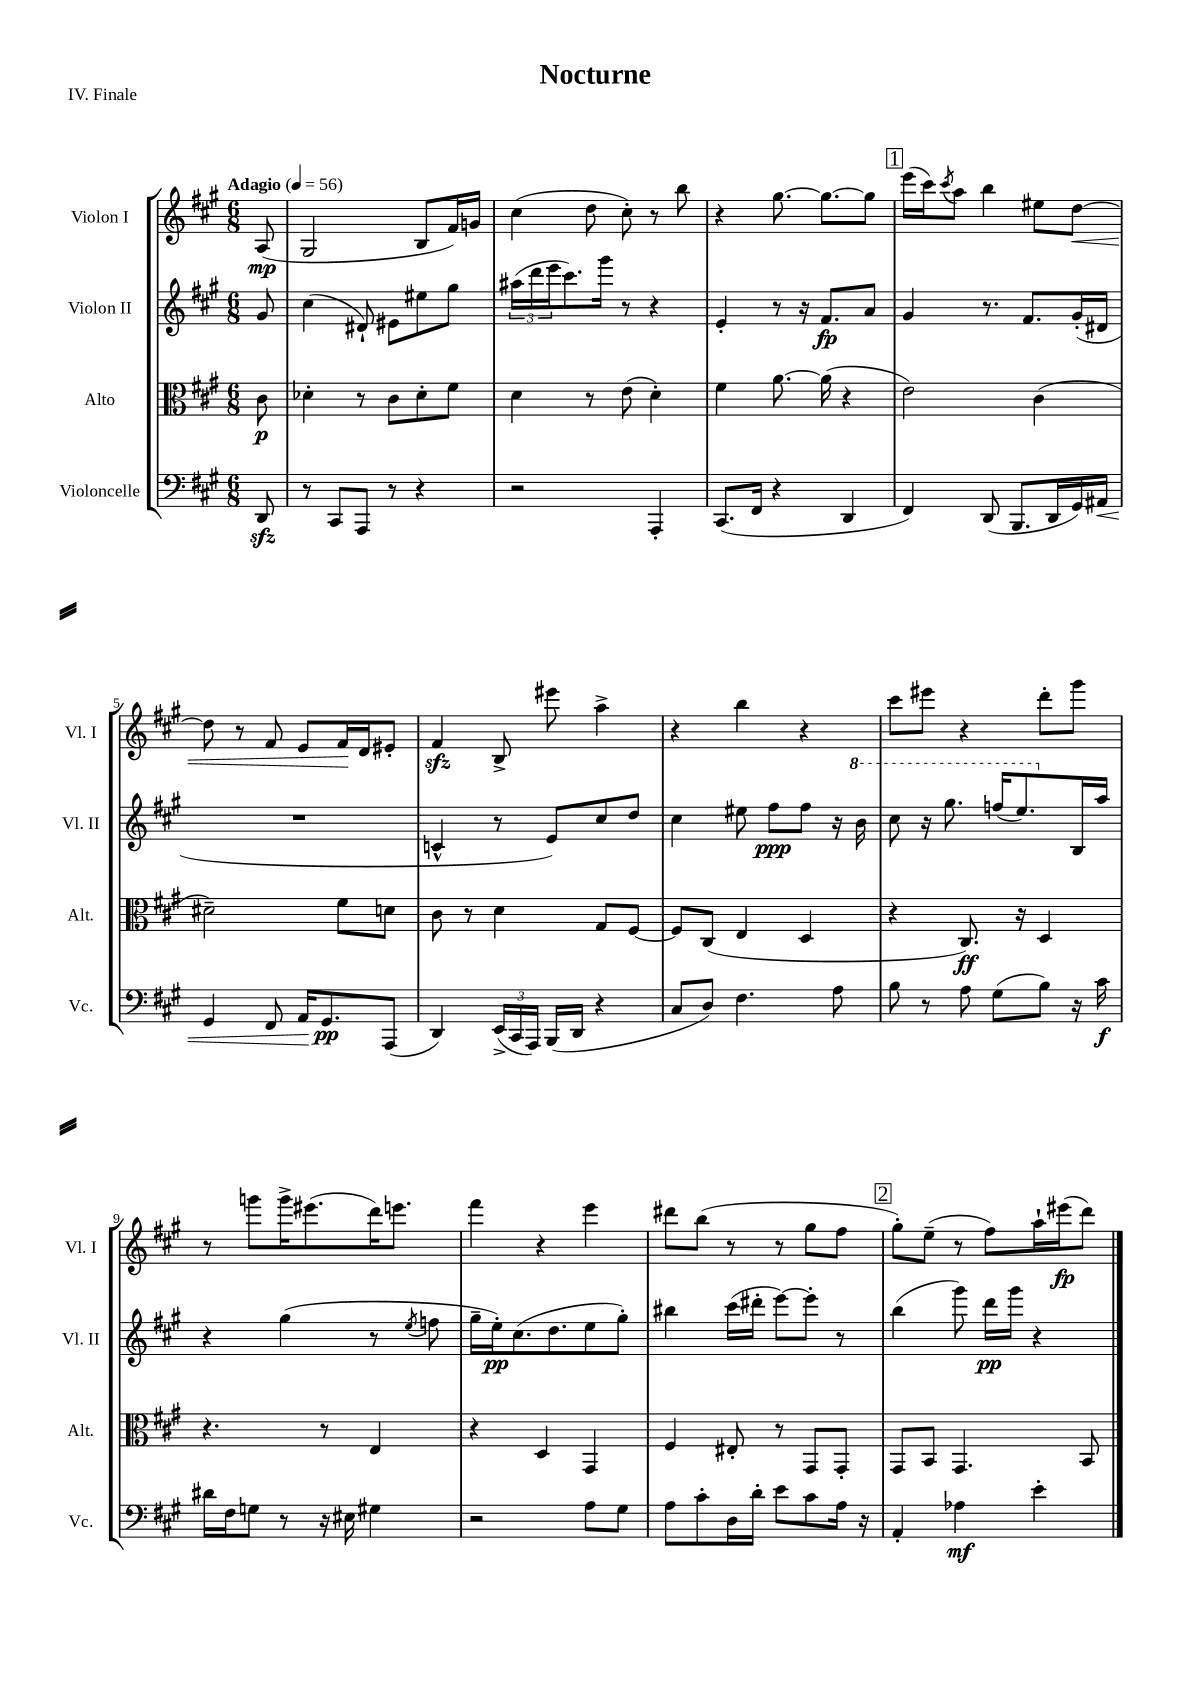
\header { title = "Nocturne" piece = "IV. Finale" }
<<
\new StaffGroup <<
\new Staff = "s0" \with { instrumentName = "Violon I" shortInstrumentName = "Vl. I" } {
    \clef treble \key a \major \numericTimeSignature \time 6/8 \partial 8 \tempo "Adagio" 4 = 56
    a8\mp( |
    gis2 b8 fis'16) g'16 |
    cis''4( d''8 cis''8-.) r8 b''8 |
    r4 gis''8.~ gis''8.~ gis''8 |
    \mark \markup { \box "1" } e'''16( cis'''16) \acciaccatura { cis'''8 } a''8 b''4 eis''8 d''8~\< |
    d''8 r8 fis'8 e'8 fis'16\! d'16 eis'8-. |
    fis'4\sfz b8-> eis'''8 a''4-> |
    r4 b''4 r4 |
    cis'''8 eis'''8 r4 d'''8-. gis'''8 |
    r8 g'''8 g'''16-> eis'''8.( d'''16) e'''8. |
    fis'''4 r4 e'''4 |
    dis'''8 b''8( r8 r8 gis''8 fis''8 |
    \mark \markup { \box "2" } gis''8-.) e''8--( r8 fis''8) a''16-! eis'''16\fp( d'''8) \bar "|." |
}
\new Staff = "s1" \with { instrumentName = "Violon II" shortInstrumentName = "Vl. II" } {
    \clef treble \key a \major \numericTimeSignature \time 6/8 \partial 8
    gis'8 |
    cis''4( dis'8-!) eis'8 eis''8 gis''8 |
    \tuplet 3/2 { ais''16( d'''16 e'''16 } cis'''8.) gis'''16 r8 r4 |
    e'4-. r8 r16 fis'8.\fp a'8 |
    \mark \markup { \box "1" } gis'4 r8. fis'8. gis'16-.( dis'16 |
    R2. |
    c'4-^ r8 e'8) cis''8 d''8 |
    cis''4 eis''8 fis''8\ppp fis''8 r16 \ottava #1 b''16 |
    cis'''8 r16 gis'''8. f'''16( e'''8.) \ottava #0 b16 a''16 |
    r4 gis''4( r8 \acciaccatura { e''8 } f''8 |
    gis''16-- e''16-.\pp) cis''8.( d''8. e''8 gis''8-.) |
    bis''4 cis'''16( dis'''16-. e'''8~) e'''8-. r8 |
    \mark \markup { \box "2" } b''4( gis'''8) d'''16\pp gis'''16 r4 \bar "|." |
}
\new Staff = "s2" \with { instrumentName = "Alto" shortInstrumentName = "Alt." } {
    \clef alto \key a \major \numericTimeSignature \time 6/8 \partial 8
    cis'8\p |
    des'4-. r8 cis'8 des'8-. fis'8 |
    d'4 r8 e'8( d'4-.) |
    fis'4 a'8.~ a'16( r4 |
    \mark \markup { \box "1" } e'2) cis'4( |
    dis'2--) fis'8 d'8 |
    cis'8 r8 d'4 gis8 fis8~ |
    fis8 cis8( e4 d4 |
    r4 cis8.\ff) r16 d4 |
    r4. r8 e4 |
    r4 d4 gis,4 |
    fis4 eis8-. r8 gis,8 gis,8-. |
    \mark \markup { \box "2" } gis,8 b,8 gis,4. b,8 \bar "|." |
}
\new Staff = "s3" \with { instrumentName = "Violoncelle" shortInstrumentName = "Vc." } {
    \clef bass \key a \major \numericTimeSignature \time 6/8 \partial 8
    d,8\sfz |
    r8 cis,8 a,,8 r8 r4 |
    r2 a,,4-. |
    cis,8.( fis,16 r4 d,4 |
    \mark \markup { \box "1" } fis,4) d,8( b,,8. d,16 gis,16) ais,16\< |
    gis,4 fis,8 a,16\! gis,8.\pp a,,8( |
    d,4) \tuplet 3/2 { e,16->( cis,16 a,,16) } b,,16( d,16 r4 |
    cis8 d8) fis4. a8 |
    b8 r8 a8 gis8( b8) r16 cis'16\f |
    dis'16 fis16 g8 r8 r16 eis16 gis4 |
    r2 a8 gis8 |
    a8 cis'8-. d16 d'16-. e'8 cis'8 a16 r16 |
    \mark \markup { \box "2" } a,4-. aes4\mf e'4-. \bar "|." |
}
>>
>>
